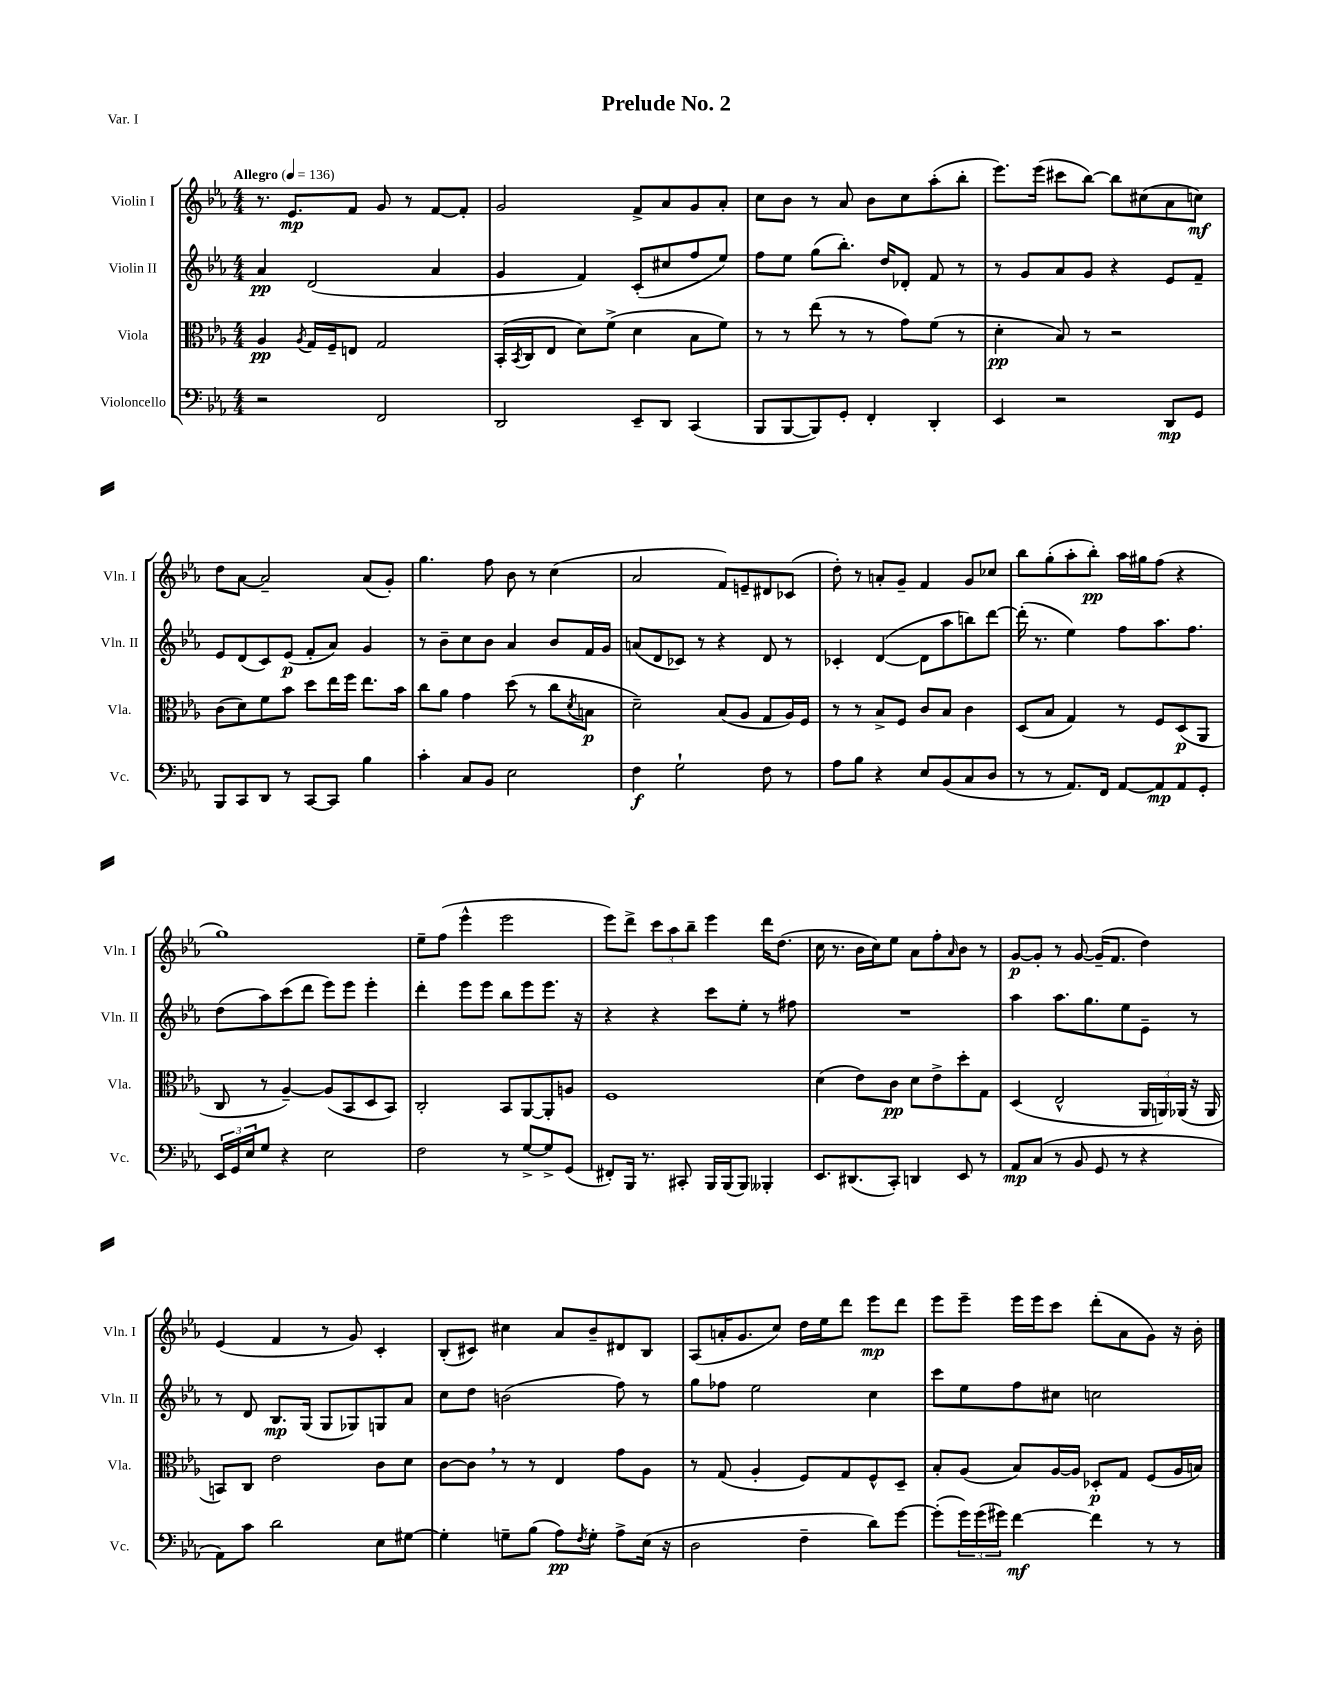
\header { title = "Prelude No. 2" piece = "Var. I" }
<<
\new StaffGroup <<
\new Staff = "s0" \with { instrumentName = "Violin I" shortInstrumentName = "Vln. I" } {
    \clef treble \key ees \major \numericTimeSignature \time 4/4 \tempo "Allegro" 4 = 136
    r8. ees'8.\mp f'8 g'8 r8 f'8~ f'8-. |
    g'2 f'8-> aes'8 g'8 aes'8-. |
    c''8 bes'8 r8 aes'8 bes'8 c''8 aes''8-.( bes''8-. |
    ees'''8.) ees'''16( cis'''8 bes''8~) bes''8 cis''8( aes'8 c''8\mf) |
    d''8 aes'8~ aes'2-- aes'8( g'8-.) |
    g''4. f''8 bes'8 r8 c''4( |
    aes'2 f'8) e'8-- dis'8 ces'8( |
    d''8-.) r8 a'8-. g'8-- f'4 g'8 ces''8 |
    bes''8 g''8-.( aes''8-. bes''8-.\pp) aes''16 gis''16 f''8( r4 |
    g''1) |
    ees''8-- f''8( ees'''4-^ ees'''2 |
    ees'''8) d'''8-> \tuplet 3/2 { c'''8 aes''8 bes''8-- } ees'''4 d'''16 d''8.( |
    c''16 r8. bes'16 c''16) ees''8 aes'8 f''8-. \grace { aes'16 } bes'8 r8 |
    g'8~\p g'8-. r8 g'8~ g'16--( f'8. d''4) |
    ees'4( f'4 r8 g'8) c'4-. |
    bes8-.( cis'8) cis''4 aes'8 bes'8-- dis'8 bes8 |
    aes8( a'16-. g'8. c''8) d''16 ees''16 d'''8 ees'''8\mp d'''8 |
    ees'''8 ees'''8-- ees'''16 ees'''16 c'''8 d'''8-.( aes'8 g'8) r16 bes'16-. \bar "|." |
}
\new Staff = "s1" \with { instrumentName = "Violin II" shortInstrumentName = "Vln. II" } {
    \clef treble \key ees \major \numericTimeSignature \time 4/4
    aes'4\pp d'2( aes'4 |
    g'4 f'4) c'8-.( cis''8 f''8 ees''8) |
    f''8 ees''8 g''8( bes''8.-.) d''16 des'8-. f'8 r8 |
    r8 g'8 aes'8 g'8 r4 ees'8 f'8-- |
    ees'8 d'8( c'8) ees'8\p( f'8-. aes'8) g'4 |
    r8 bes'8-- c''8 bes'8 aes'4 bes'8 f'16 g'16 |
    a'8( d'8 ces'8) r8 r4 d'8 r8 |
    ces'4-. d'4~( d'8 aes''8 b''8) d'''8~ |
    d'''16-.( r8. ees''4) f''8 aes''8. f''8. |
    d''8( aes''8) c'''8( d'''8 ees'''8) ees'''8 ees'''4-. |
    d'''4-. ees'''8 ees'''8 bes''8 ees'''8 ees'''8. r16 |
    r4 r4 c'''8 ees''8-. r8 fis''8 |
    R1 |
    aes''4 aes''8. g''8. ees''8 ees'8-- r8 |
    r8 d'8 bes8.\mp g16( g8 ges8) g8 aes'8 |
    c''8 d''8 b'2( f''8) r8 |
    g''8 fes''8 ees''2 c''4 |
    c'''8 ees''8 f''8 cis''8 c''2 \bar "|." |
}
\new Staff = "s2" \with { instrumentName = "Viola" shortInstrumentName = "Vla." } {
    \clef alto \key ees \major \numericTimeSignature \time 4/4
    aes4\pp \acciaccatura { aes8 } g16 f16-- e8 g2 |
    bes,16-.( \acciaccatura { bes,8 } c16 ees8 d'8) f'8->( d'4 bes8 f'8) |
    r8 r8 ees''8( r8 r8 g'8) f'8( r8 |
    d'4-.\pp bes8) r8 r2 |
    c'8( d'8) f'8 bes'8 d''8 ees''16 f''16 ees''8. bes'16 |
    c''8 aes'8 g'4 d''8( r8 c''8 \acciaccatura { d'8 } b8\p |
    d'2--) bes8( aes8 g8 aes16) f16 |
    r8 r8 bes8-> f8 c'8 bes8 c'4 |
    d8( bes8 g4) r8 f8 d8\p( aes,8 |
    c8 r8 aes4~--) aes8( bes,8 d8 bes,8) |
    c2-. bes,8 aes,8~ aes,8-. a8 |
    f1 |
    d'4( ees'8) c'8\pp d'8 ees'8-> d''8-. g8 |
    d4( ees2-^ \tuplet 3/2 { aes,16 a,16) aes,16( } r16 aes,16 |
    b,8) c8 ees'2 c'8 d'8 |
    c'8~ c'8 \breathe r8 r8 ees4 g'8 aes8 |
    r8 g8( aes4-. f8) g8 f8-^ d8-- |
    bes8-. aes8( bes8) aes16~ aes16 des8-.\p g8 f8( aes16 b16) \bar "|." |
}
\new Staff = "s3" \with { instrumentName = "Violoncello" shortInstrumentName = "Vc." } {
    \clef bass \key ees \major \numericTimeSignature \time 4/4
    r2 f,2 |
    d,2 ees,8-- d,8 c,4( |
    bes,,8 bes,,8~ bes,,8) g,8-. f,4-. d,4-. |
    ees,4 r2 d,8\mp g,8 |
    bes,,8 c,8 d,8 r8 c,8~ c,8 bes4 |
    c'4-. c8 bes,8 ees2 |
    f4\f g2-! f8 r8 |
    aes8 bes8 r4 ees8 bes,8( c8 d8 |
    r8 r8 aes,8.) f,16 aes,8~ aes,8\mp aes,8 g,8-. |
    \tuplet 3/2 { ees,16 g,16 ees16 } g8 r4 ees2 |
    f2 r8 g8~-> g8-> g,8( |
    fis,8-.) bes,,16 r8. cis,8-. bes,,16 bes,,16( bes,,8) beses,,4-. |
    ees,8. dis,8.( c,8-.) d,4 ees,8 r8 |
    aes,8\mp c8( r8 bes,8 g,8 r8 r4 |
    aes,8) c'8 d'2 ees8 gis8~ |
    gis4-. g8-- bes8( aes8\pp) \acciaccatura { f8 } g8-. aes8-> ees16( r16 |
    d2 f4-- d'8) g'8~ |
    g'8-.( \tuplet 3/2 { g'16) g'16( gis'16) } f'4~\mf f'4 r8 r8 \bar "|." |
}
>>
>>
\layout { \context { \Score \remove "Bar_number_engraver" } }
